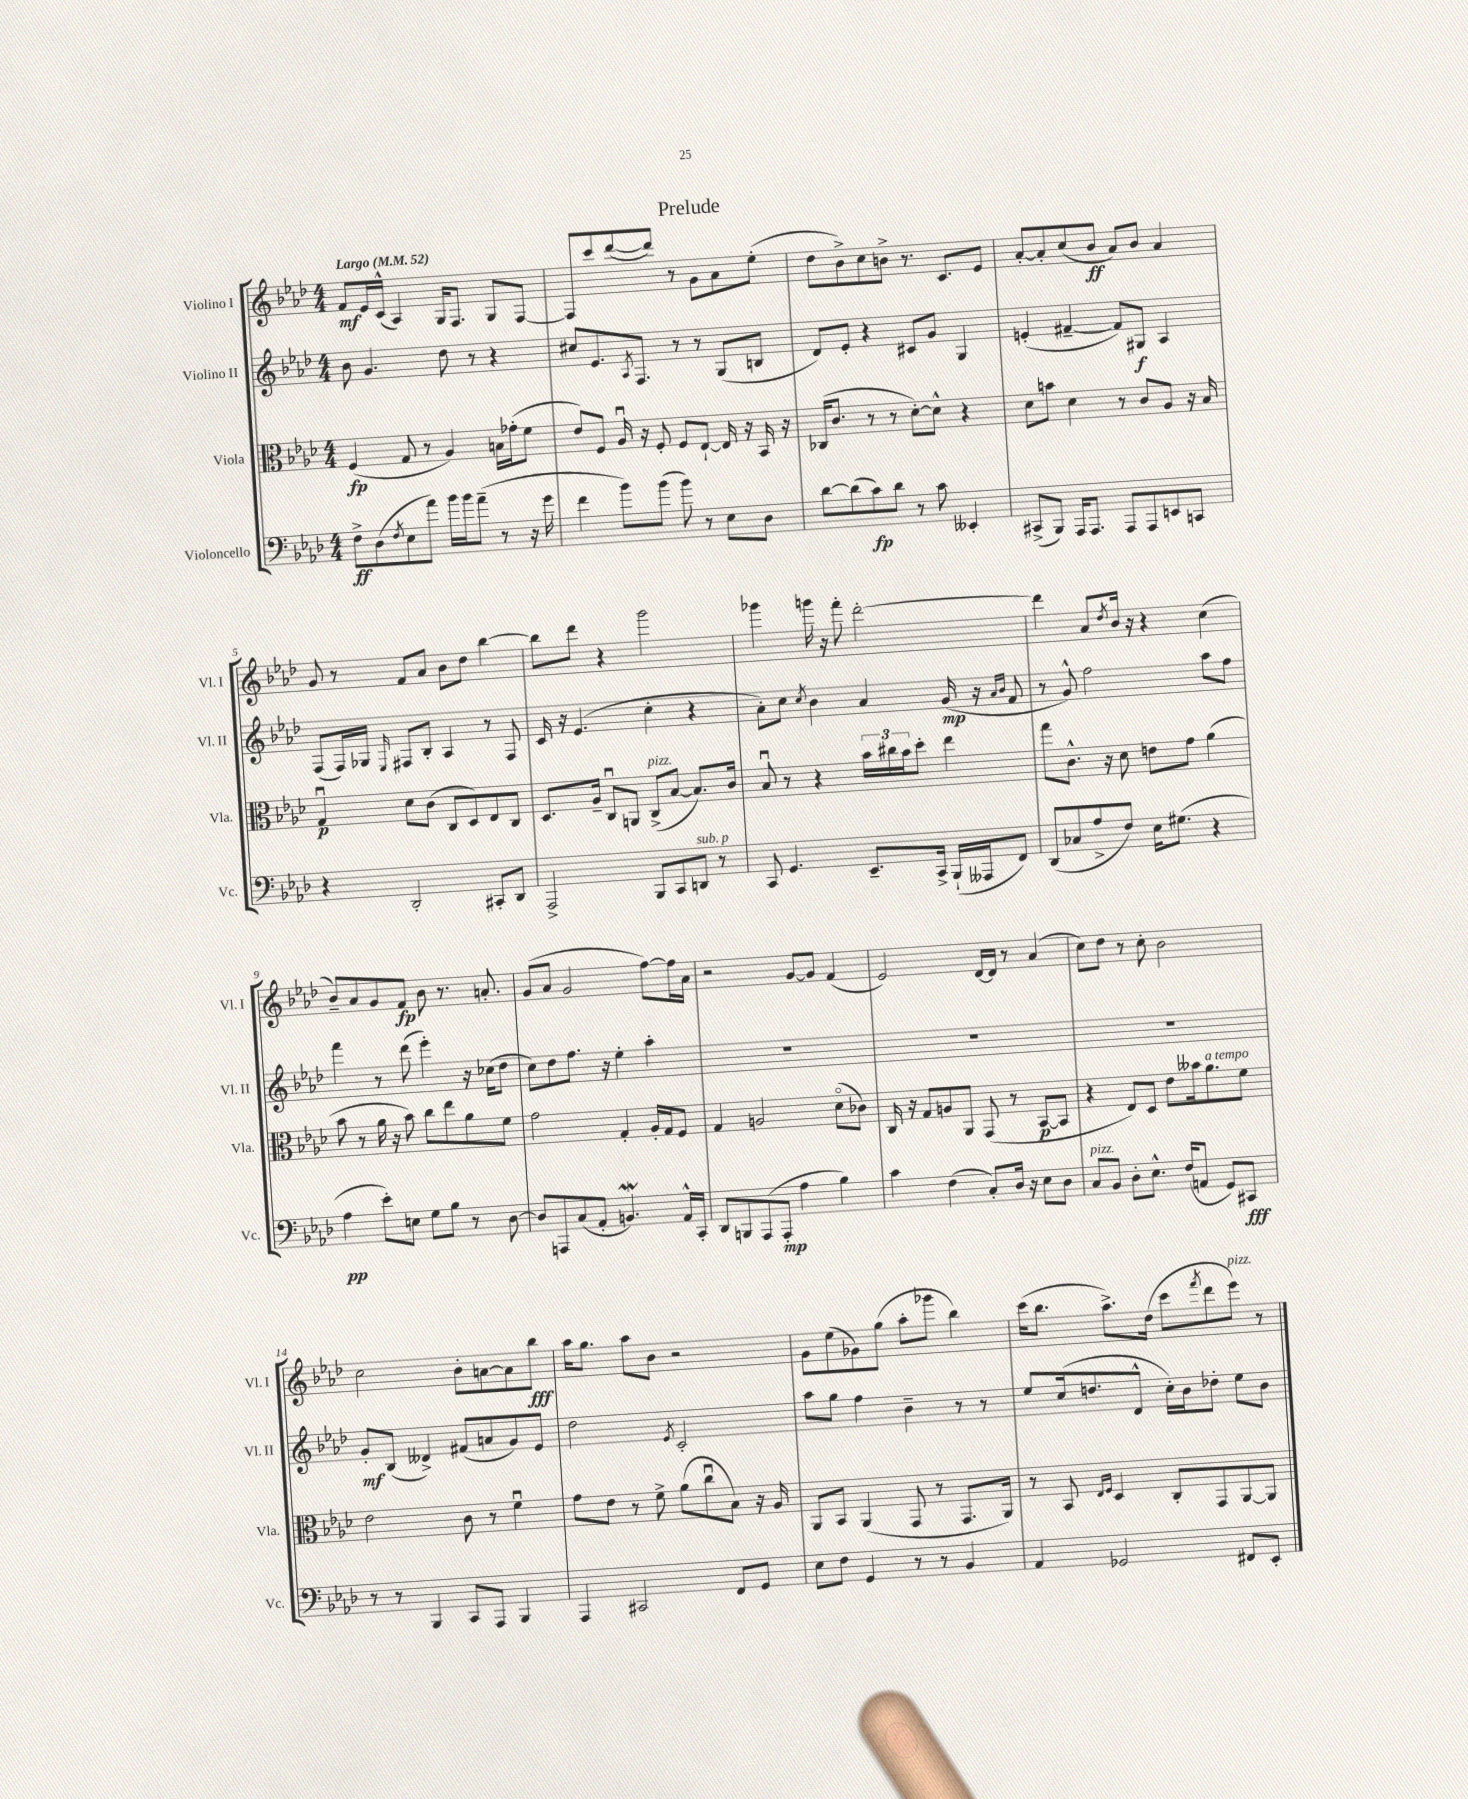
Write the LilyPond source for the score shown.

\header { title = "Prelude" }
<<
\new StaffGroup <<
\new Staff = "s0" \with { instrumentName = "Violino I" shortInstrumentName = "Vl. I" } {
    \clef treble \key aes \major \numericTimeSignature \time 4/4 \tempo "Largo" 4 = 52
    f'8\mf ees'16 c'16-^( aes4) g16 f8. g8 f8~ |
    f8 c'''8 des'''8~( des'''8) r8 g'8 aes'8 ees''8-.( |
    des''8 bes'8->) c''8 b'8-> r8. c'8. ees'8 |
    aes'8~-. aes'8-. c''8( bes'8\ff aes'8) bes'8 aes'4 |
    g'8 r8 f'8 aes'8 bes'8 des''8 bes''4~ |
    bes''8 des'''8 r4 g'''2 |
    ges'''4 g'''16 r16 f'''8-. des'''2~-. |
    des'''4 aes'8 \acciaccatura { des''8 } bes'16 r16 r4 c''4( |
    bes'8--) aes'8 g'8 f'8\fp bes'8 r8. a'8.-. |
    g'8( aes'8 g'2 f''8~) f''16 aes'16 |
    r2 g'8~ g'8 f'4( |
    ees'2) des'16~ des'16 r8 aes'4( |
    c''8) des''8 r8 c''8-. bes'2 |
    c''2 bes'8-. a'8~ a'8 bes''8\fff |
    aes''16 g''8. aes''8 bes'8 r2 |
    g'8 ees''8( ges'8) g''8( aes''8-. ges'''8 bes''4) |
    c'''16( bes''8. aes''8.->) des''16( c'''8 \acciaccatura { f'''8 } des'''8 ees'''8^\markup { \italic "pizz." }) r8 \bar "|." |
}
\new Staff = "s1" \with { instrumentName = "Violino II" shortInstrumentName = "Vl. II" } {
    \clef treble \key aes \major \numericTimeSignature \time 4/4
    bes'8 g'4. des''8 r8 r4 |
    cis''8 ees'8. \acciaccatura { aes8 } f8. r8 r8 g8( b8 |
    des'8) ees'8-. r4 cis'8 g'8 g4 |
    e'4-.( fis'4~-- fis'8) gis8\f aes4 |
    f8( f16) ges16 \grace { ees16 } fis8 bes8-. aes4 r8 fis8 |
    c'16 r16 ees'4.( c''4-. r4 |
    aes'8-.) c''8 \acciaccatura { c''8 } bes'4 aes'4 g'16\mp( r16 \grace { aes'16 bes'16 } f'8 |
    r8 g'8-^) f''2 aes''8 f''8 |
    f'''4 r8 des'''8( ees'''4-.) r16 ces''16( des''8 |
    c''8) des''8 f''8. r16 ees''4-. aes''4-. |
    R1 |
    R1 |
    R1 |
    g'8-.\mf bes8( deses'4->) fis'8( a'8 g'8) ees'8 |
    des''2 \acciaccatura { ees'8 } c'2-. |
    aes''8 g''8 f''4 bes'4-- r8 r8 |
    ees''8 c''16( d''8. des'8-^ c''16-.) bes'16 des''8-. ees''8 bes'8 \bar "|." |
}
\new Staff = "s2" \with { instrumentName = "Viola" shortInstrumentName = "Vla." } {
    \clef alto \key aes \major \numericTimeSignature \time 4/4
    f4\fp( g8 r8 aes4) b16 ges'16-.( f'8 |
    ees'8) f8 aes16\downbow r16 f8-. f8 ees8~-! ees16 r16 bes,16 r16 |
    ces16( c'8. r8 r8 des'8~-.) des'8-^ r4 |
    des'8 b'8 des'4 r8 c'8 aes8 r16 bes16 |
    g4\downbow\p des'8 c'8( c8 des8) ees8 c8 |
    des8. aes16-- c8\downbow a,8 c8->^\markup { \italic "pizz." }( bes8~ bes8.) c'16 |
    bes8\downbow r8 r4 \tuplet 3/2 { bes'16 cis''16 bes'16 } des''8-. ees''4 |
    g''8 c'8.-^ r16 des'8 e'8 g'8 aes'4( |
    bes'8 r8 aes'16 r16 bes'8) c''8 ees''8 aes'8 f'8 |
    g'2 g4-. aes16-. g16 f8 |
    g4 a2 des'8\flageolet( ces'8) |
    c16 r16 g8 a8 aes,8 g,8( r8 bes,8~\p bes,8 |
    r4 ees8) des8 ees'8 beses'16 aes'8.^\markup { \italic "a tempo" } f'8 |
    ees'2 c'8 r8 f'4\downbow |
    g'8 ees'8 r8 f'8-> aes'8( c''8\downbow bes8) r16 aes16 |
    aes,8 bes,8 aes,4( g,8 r8 g,8. aes,16) |
    r8 bes,8 \grace { ees16 f16 } des4 c8-. g,8 aes,8~ aes,8 \bar "|." |
}
\new Staff = "s3" \with { instrumentName = "Violoncello" shortInstrumentName = "Vc." } {
    \clef bass \key aes \major \numericTimeSignature \time 4/4
    f8->\ff des8( \acciaccatura { f8 } ees8 aes'8) bes'16 bes'16 aes'8--( r8 r16 g'16 |
    f'4 bes'8) bes'8( bes'8) r8 ees8 des8 |
    des'8~ des'8( c'8\fp) des'8 r8 c'8 eeses,4-. |
    cis,8->( bes,,8) aes,,16 aes,,8. aes,,8 aes,,8 e,8 c,8 |
    r4 des,2-. cis,8-. des,8 |
    aes,,2-> bes,,8 c,8 d,8^\markup { \italic "sub. p" } r8 |
    c,8 g,4. ees,8.-- c,16-> bes,,16-!( aeses,,16 f,8) |
    des,8( ces8 aes8-> f8) ees16 gis8.( r4 |
    aes4\pp ees'8-.) e8 g8 bes8 r8 des8~ |
    des8 a,,8 c8( aes,8-. b,4.\mordent) aes,16-^ c,16-. |
    des,8 b,,8 aes,,8( aes,,8-.\mp aes4 bes4) |
    c'4 f4( c8-.) des16 r16 ees8 des8 |
    c8^\markup { \italic "pizz." } bes,8 des8-. ees8.-^ f16( a,8 g,8) cis,8\fff |
    r8 r8 bes,,4 c,8 aes,,8 bes,,4 |
    aes,,4 cis,2 f,8 g,8 |
    ees8 f8 g,4 r8 r8 bes,4 |
    aes,4 ges,2 fis,8 ees,8-. \bar "|." |
}
>>
>>
